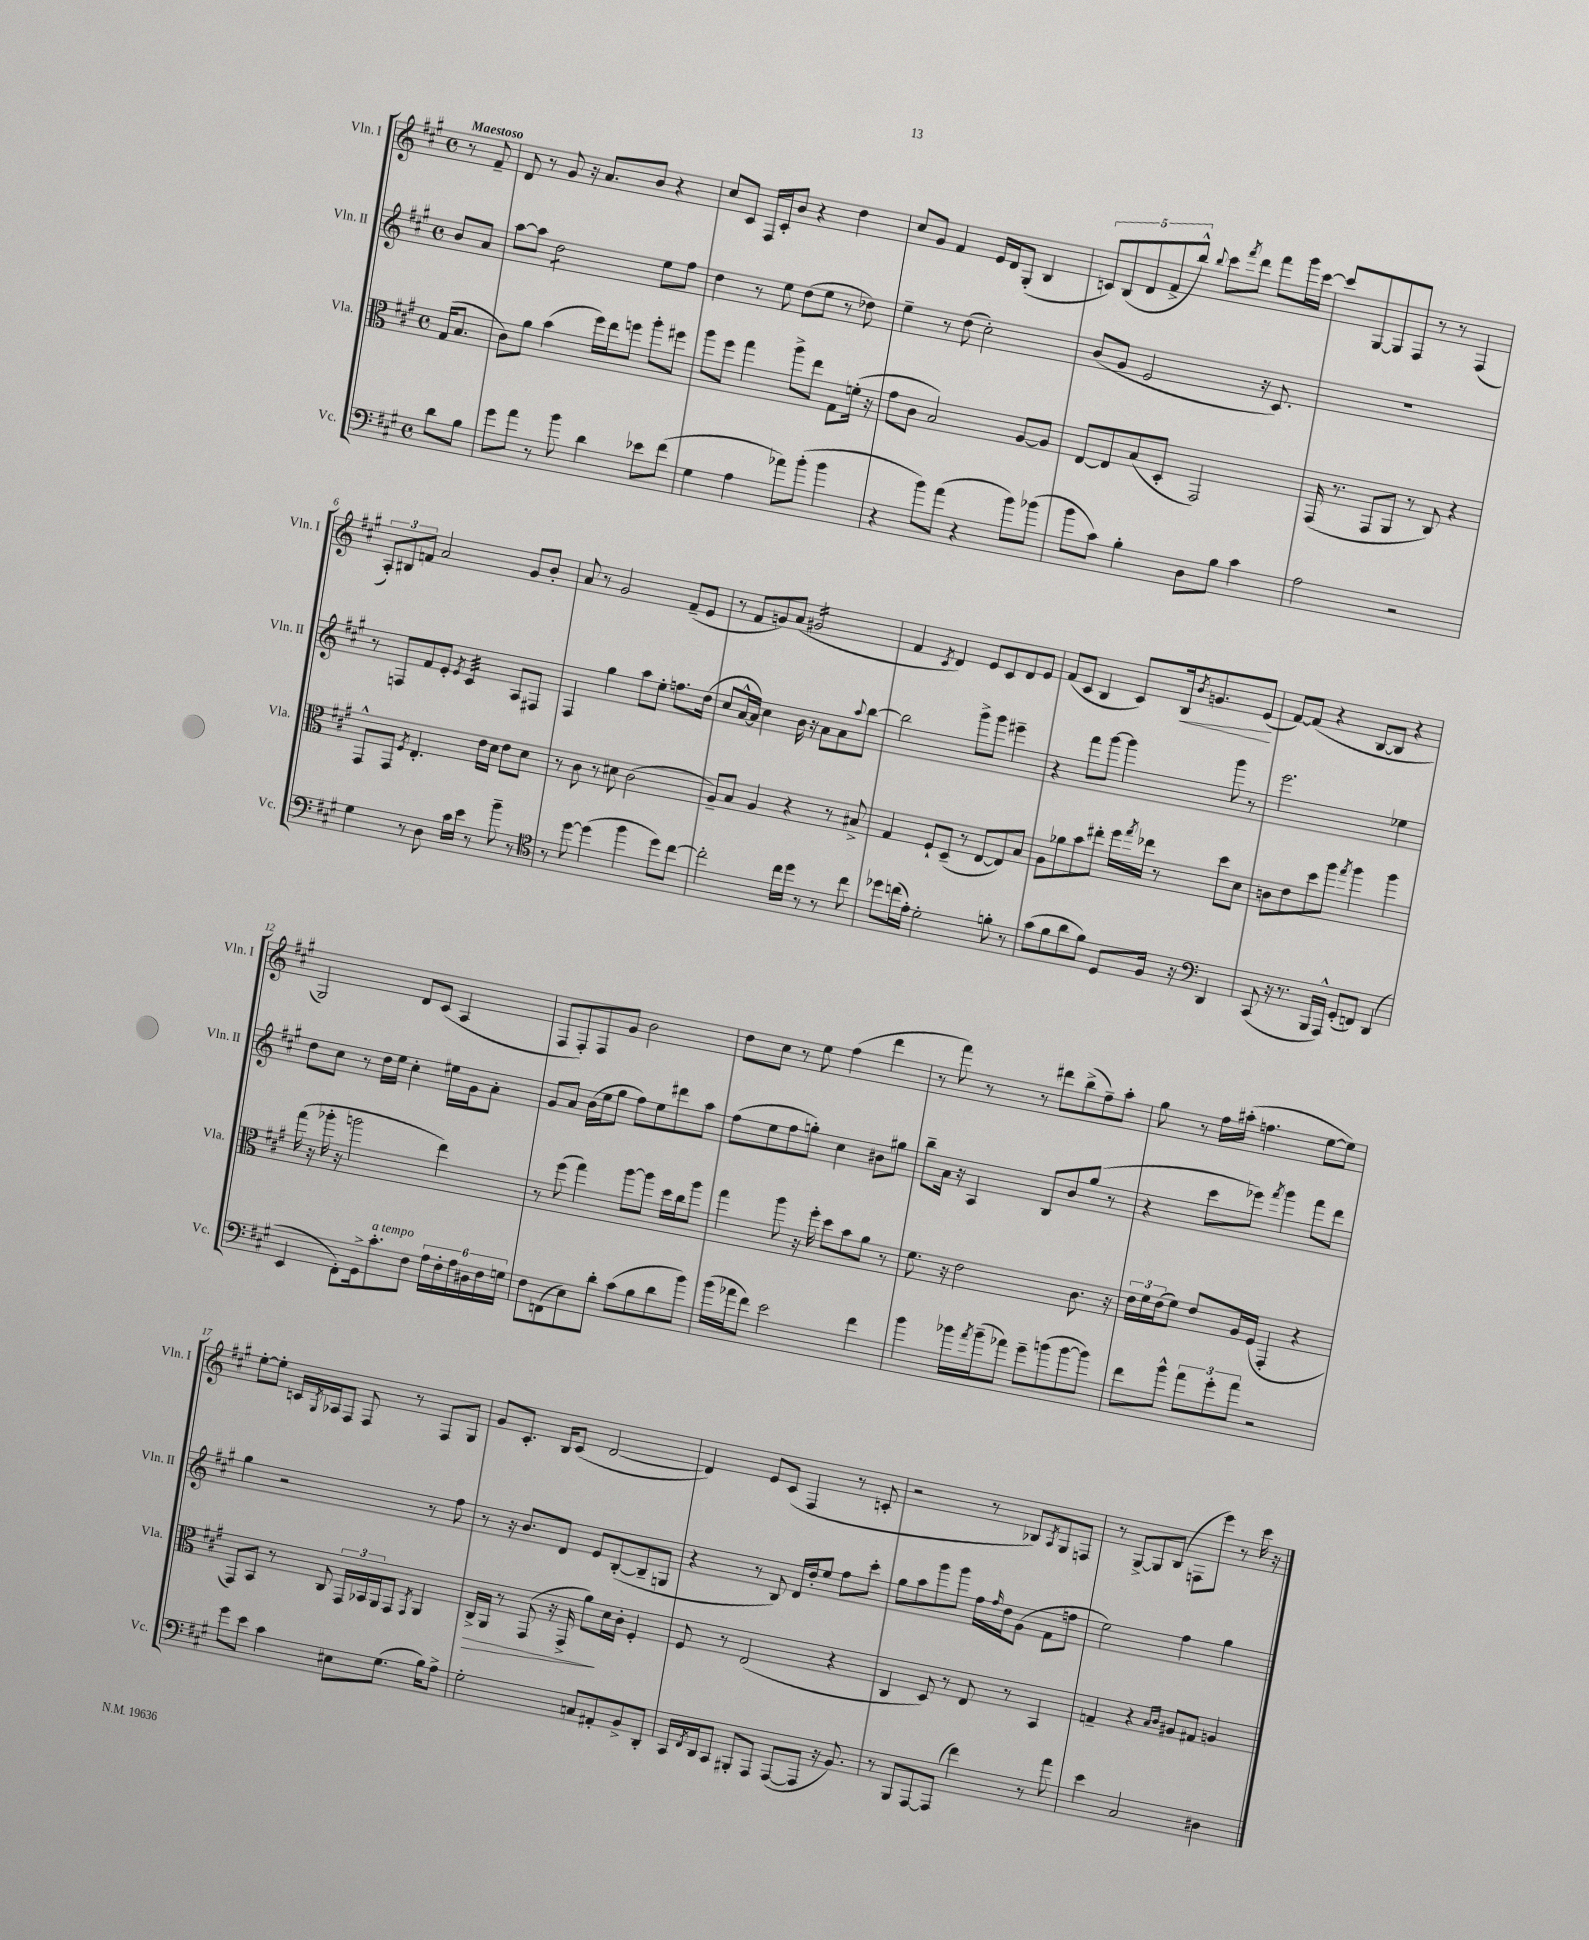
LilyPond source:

<<
\new StaffGroup <<
\new Staff = "s0" \with { instrumentName = "Vln. I" shortInstrumentName = "Vln. I" } {
    \clef treble \key a \major \defaultTimeSignature \time 4/4 \partial 4 \tempo "Maestoso"
    r8 fis'8-- |
    d'8 r8 gis'8 r16 a'8. b'8 r4 |
    cis''8 cis'8 fis16 cis'16-. b'8 r4 d''4 |
    cis''8 gis'8 fis'4 e'16 d'16 gis8-.( b4 |
    \tuplet 5/4 { c'8) b8( d'8 fis'8-> b''8-^) } \appoggiatura { b''8 } cis'''8 \acciaccatura { fis'''8 } d'''8 fis'''8 gis'''16 cis'''16~ |
    cis'''8 gis8~ gis8 fis8 r8 r8 fis4( |
    \tuplet 3/2 { a8-.) bis8 f'8 } a'2 gis'8 b'8-. |
    a'8 r8 gis'2 fis'8--( e'8 |
    r8 fis'8 g'8) a'8( gis'2:16 |
    fis'4 \acciaccatura { cis'8 } d'4) e'8 cis'8 d'8 e'8 |
    fis'8( cis'8 b4 cis'8) b16\< \acciaccatura { b'8 } g'8. e'8\!( |
    fis'8~) fis'8( r4 b8~ b8 r4 |
    gis2) d'8 cis'8( a4 |
    fis8 fis8-.) fis8 gis'8 b'2 |
    d''8 cis''8 r8 e''8 fis''4( d'''4 |
    r8 fis'''8) r8 r8 dis'''8 b''8->( fis''8--) a''8-. |
    gis''8 r8 fis''16 ais''16-.( f''4. e''8~ e''8) |
    e''8~-. e''8-. c'16 \acciaccatura { gis8 } aes16 fis8 fis8 r8 fis8 gis8 |
    gis'8 cis'8.-. b16 cis'8( d'2~ |
    d'4) e'8 cis'8( fis4 r8 c'8-. |
    r2 r8 bes8) \acciaccatura { a8 } gis8 f8 |
    r8 gis8~-> gis8 b8( f8 e'''8) r8 cis'''16 r16 \bar "|." |
}
\new Staff = "s1" \with { instrumentName = "Vln. II" shortInstrumentName = "Vln. II" } {
    \clef treble \key a \major \defaultTimeSignature \time 4/4 \partial 4
    b'8 a'8 |
    a''8~ a''8 d''2:8 e''8 fis''8 |
    d''4 r8 e''8 d''8( e''8 r8 des''8) |
    e''4-- r8 d''8( cis''2-.) |
    b'8( gis'8 e'2 r16 cis'8.) |
    R1 |
    r8 f8 fis'8 e'8-. \acciaccatura { e'8 } cis'4:32 a8 fis8 |
    fis4 gis''4 a''8 e''8-. f''8. d''16( |
    cis''8 a'16~-^ a'16) cis''4 b'16 r16 a'8 a'8 \appoggiatura { a''8 } b''8~ |
    b''2 gis'''8-> gis'''8 eis'''4-- |
    r4 fis'''8 gis'''8~ gis'''4 gis'''8 r8 |
    e'''2. ees''4 |
    d''8 cis''8 r8 d''16 e''16 cis''4-. eis''16 gis'16 a'8-. |
    gis'8 a'8 b'16( e''16 gis''8 fis''8) e''8 dis'''8 a''8 |
    fis''8( e''8 fis''8 g''8-.) cis''4 bis'8 gis''8 |
    b''8-- a'16 r16 a4 b8 b'8 gis''8( r8 |
    r4 cis'''8 ees'''8) \acciaccatura { fis'''8 } gis'''4 fis'''8 d'''8 |
    gis''4 r2 r8 fis''8 |
    r8 r16 b'8. d'8 e'8 b8~-.( b8-- g8 |
    r4 r8 b8) d'16 d''16-. e''8 fis''8 cis'''8-. |
    gis''8 a''8 gis'''8 gis'''8 fis''16 \grace { fis''16 } d''16 gis'8( fis'8 f''8 |
    e''2) fis''4 gis''4 \bar "|." |
}
\new Staff = "s2" \with { instrumentName = "Vla." shortInstrumentName = "Vla." } {
    \clef alto \key a \major \defaultTimeSignature \time 4/4 \partial 4
    gis16( b8. |
    cis'8) a'8 b'4( fis''16) e''16 f''8 a''8-. fis''8 |
    a''8 fis''8 gis''4 a''8-> e''8 gis8 f'16-.( r16 |
    gis'8 cis'8 b2) a8~ a8 |
    e8~ e8 b8( d8-. gis,2) |
    gis,16( r8. gis,8 a,8 r8 cis8) r4 |
    gis,8-^ gis,8 \acciaccatura { fis8 } e4.-. e'16 d'16 e'8 d'8 |
    r8 cis'8 r8 dis'8 cis'2( |
    a8--) b8 a4 r4 r8 bis8-> |
    gis4 fis8-! d8--( r8 e8~ e8) b8 |
    a8 aes'8 b'8 eis''8-. fis''16 \acciaccatura { gis''8 } ees''16 r8 d''8 d'8 |
    c'8 e'8 d''8 a''8 \acciaccatura { gis''8 } a''4 a''4 |
    gis''16( r16 aes''16-. r16 a''2 e''4) |
    r8 fis''8( gis''4) a''8~ a''8 d''16 cis''16 a''8 |
    gis''4 a''8 r16 fis''16-. d''8 b'8 a'8 r8 |
    fis'8. r16 e'2 cis'8. r16 |
    \tuplet 3/2 { e'16 fis'16 e'16( } fis'8) e'8 a16 fis16( gis,4-. r4 |
    gis,8) b,8 r8 cis8 \tuplet 3/2 { gis,16 bes,16 a,16 } gis,8 \acciaccatura { gis,8 } a,4 |
    cis16->\> a,16 r8 gis,8( r16 gis,16-> a'8\!) d'16 cis'16-. fis4-. |
    fis8 r8 e2( r4 |
    cis4 d8) r8 e8 r8 b,4 |
    g4-- r4 \grace { b16 cis'16 } ais8 gis8 a4 \bar "|." |
}
\new Staff = "s3" \with { instrumentName = "Vc." shortInstrumentName = "Vc." } {
    \clef bass \key a \major \defaultTimeSignature \time 4/4 \partial 4
    d'8 b8 |
    gis'8 a'8 r8 b'8 d'4 ees'8 fis'8( |
    gis4 a4 aes'8) b'8-.( b'4 |
    r4 b'8) a'8( r4 b'8) bes'8( |
    b'8 cis'8) b4-. d8 b8 cis'4 |
    a2 r2 |
    gis4 r8 d8 cis'16 e'16 r8 b'8-- r8 |
    \clef tenor r8 d''8~ d''4( fis''4 d''8) cis''8~ |
    cis''2-. cis''16 d''16 r8 r8 cis''8 |
    des''8 c''16( e'16-.) d'2-. f'8-. r8 |
    gis'8( fis'8 a'8 fis'8) d8 fis16 r16 \clef bass d,4 |
    cis,8( r16 r8. b,,16 a,,16-^) gis,8-.( f,8) d,4( |
    e,4 fis,8-.) gis,16-> cis'8.-.^\markup { \italic "a tempo" } fis8 \tuplet 6/4 { a16 fis16-. a16 dis16 fis16 g16 } |
    fis8 f,8( e8) d'8-. cis'8( b8 d'8 b'8) |
    b'16( aes'16 fis'8) e'2 fis'4 |
    b'4 bes'16 \acciaccatura { a'8 } bes'16--( aes'8) gis'8-- b'8( b'8~ b'8) |
    fis'8 b'8-^ \tuplet 3/2 { a'8 gis'8-. a'8 } r2 |
    gis'8 e'8 cis'4 eis8 gis8.( b16) a8-> |
    gis2-. c8 ais,8-. b,8-> d,8-. |
    cis,16 \acciaccatura { fis,8 } d,16 cis,8 bis,,8-. a,,8 a,,8~( a,,8 r16 b,8.) |
    r8 b,,8 a,,8~ a,,8( fis'4) r8 a'8 |
    e'4 cis2 dis4 \bar "|." |
}
>>
>>
